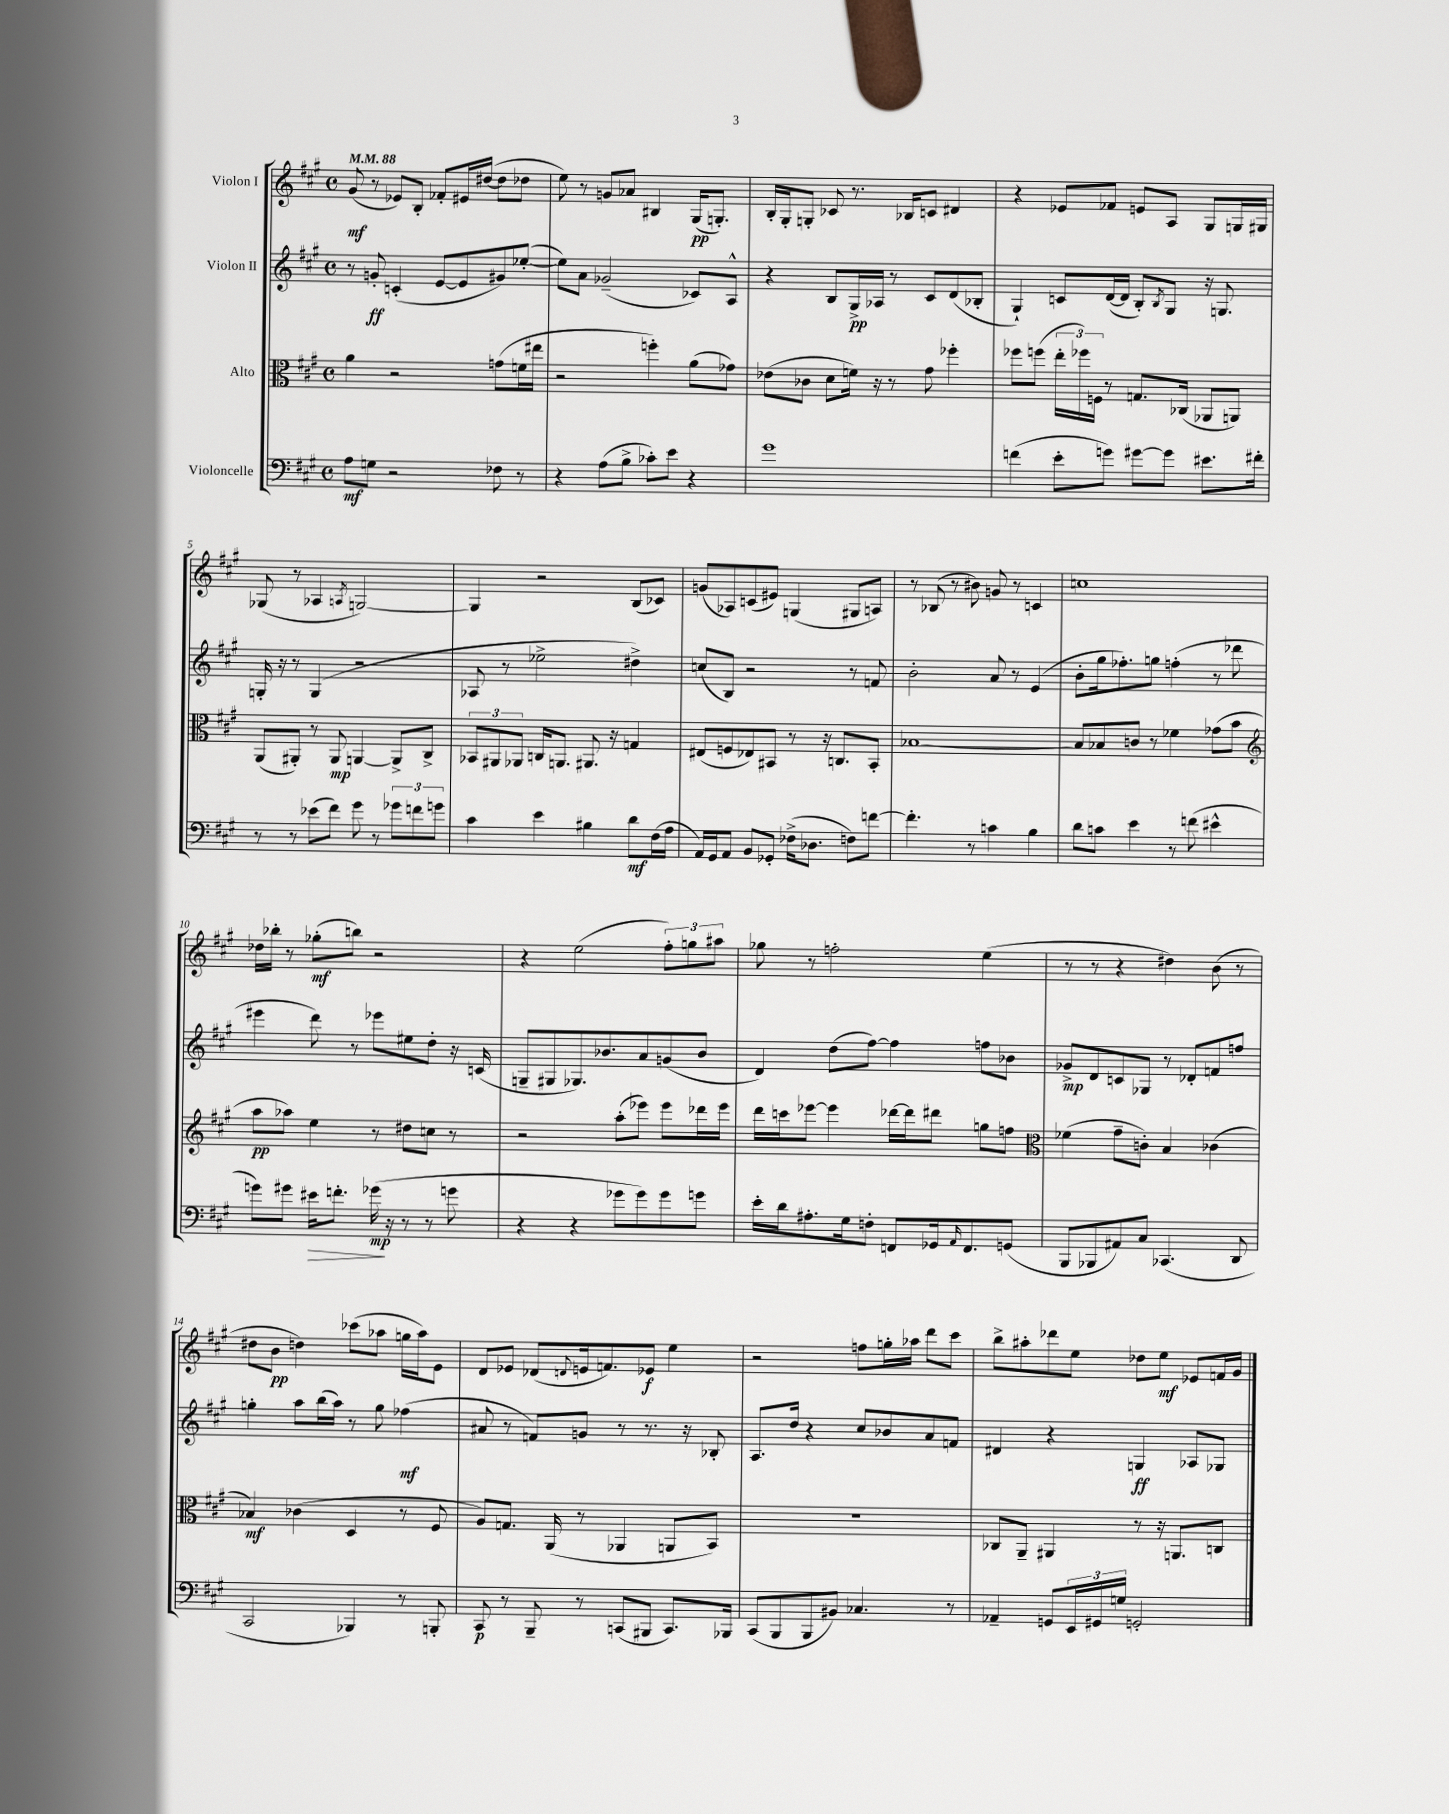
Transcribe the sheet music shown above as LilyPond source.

<<
\new StaffGroup <<
\new Staff = "s0" \with { instrumentName = "Violon I" } {
    \clef treble \key a \major \defaultTimeSignature \time 4/4 \tempo 4 = 88
    gis'8\mf( r8 ees'8) b8-. fes'8-. eis'16 dis''16~( dis''8 des''8 |
    e''8) r8 g'8 aes'8 bis4 gis16\pp( g8.-.) |
    b16-. gis16-. g8-. ces'8 r8. bes16 c'8 dis'4 |
    r4 ees'8 fes'8 e'8 a8 gis8 g16 gis16 |
    ges8( r8 aes4 \acciaccatura { a8 } g2~) |
    g4 r2 b8( ces'8) |
    g'8( aes8) c'8( eis'8) g4( gis8 a8) |
    r8 bes8( r8 bis'8) g'8 r8 c'4 |
    c''1 |
    des''16 bes''16-. r8 ges''8-.\mf( b''8) r2 |
    r4 e''2( \tuplet 3/2 { fis''8-.) g''8 ais''8 } |
    ges''8 r8 f''2-. e''4( |
    r8 r8 r4 dis''4) b'8( r8 |
    dis''8 b'8\pp d''4) ces'''8( aes''8 g''16 aes''16) e'8 |
    d'8 ees'8 des'8( \appoggiatura { d'8 } e'16 f'8.) ees'8\f e''4 |
    r2 f''8 g''16-. aes''16 d'''8 cis'''8 |
    b''8-> ais''8-. des'''8 e''8 des''8 e''8\mf ees'8 f'16 gis'16 \bar "|." |
}
\new Staff = "s1" \with { instrumentName = "Violon II" } {
    \clef treble \key a \major \defaultTimeSignature \time 4/4
    r8 g'8-.\ff c'4-.( e'8~ e'8 gis'8) ees''8~-.( |
    ees''8) a'8 ges'2--( ces'8) a8-^ |
    r4 b8 gis16->\pp aes16 r8 cis'8 d'8( bes8-. |
    gis4-!) c'8 d'16~( d'16 b8-.) \acciaccatura { b8 } gis8 r16 g8. |
    g16-. r16 r8 g4( r2 |
    aes8 r8 ees''2-> dis''4->) |
    c''8( b8) r2 r8 f'8 |
    b'2-. a'8 r8 e'4( |
    b'8-. gis''16 fes''8.-.) g''8 f''4-.( r8 des'''8 |
    eis'''4 d'''8) r8 ees'''8 eis''8 d''8-. r16 c'16( |
    g8-- gis8 ges8.) bes'8. a'8 g'8( bes'8 |
    d'4) d''8( fis''8~) fis''4 f''8 bes'8 |
    ges'8->\mp d'8 c'8 ges8 r8 des'8-. f'8 f''8 |
    g''4-. a''8 b''16( a''16) r8 g''8 fes''4\mf( |
    ais'8 r8 f'8) g'8 r8 r8. r16 bes8-. |
    a8. d''16 r4 cis''8 bes'8 a'8 f'8 |
    dis'4 r4 g4\ff aes8 ges8 \bar "|." |
}
\new Staff = "s2" \with { instrumentName = "Alto" } {
    \clef alto \key a \major \defaultTimeSignature \time 4/4
    a'4 r2 g'8( f'16 eis''16 |
    r2 f''4-.) a'8( ges'8) |
    ees'8( ces'8 d'8 f'16) r16 r8 gis'8 fes''4-. |
    fes''8 f''8( \tuplet 3/2 { e''16-. fes''16) f16 } r8 g8. ces16( aes,8 a,8) |
    a,8( ais,8-.) r8 ais,8\mp a,4~ a,8-> cis8-> |
    \tuplet 3/2 { bes,8 ais,8 aes,8 } c16 a,8. ais,8. r16 g4 |
    eis8( f8 ees8) bis,8 r8 r16 c8. bis,8-. |
    bes1~ |
    bes8 bes8 c'8 r8 fes'4 ges'8( b'8 |
    \clef treble a''8\pp aes''8) e''4 r8 dis''8 c''8 r8 |
    r2 a''8-.( ees'''8) ees'''8 des'''16 ees'''16 |
    d'''16 c'''16 ees'''8~ ees'''4 des'''16~ des'''16 dis'''8 g''8 f''8 |
    \clef alto fes'4( gis'8-- c'8-.) b4 ces'4( |
    bes4\mf) ces'4( d4 r8 fis8 |
    a8) g8. a,16( r8 aes,4 a,8 b,8) |
    r1 |
    ces8 a,8-- ais,4 r8 r16 a,8. c8 \bar "|." |
}
\new Staff = "s3" \with { instrumentName = "Violoncelle" } {
    \clef bass \key a \major \defaultTimeSignature \time 4/4
    a8\mf g8 r2 fes8 r8 |
    r4 a8( b8-> ces'8-.) e'8 r4 |
    gis'1 |
    f'4( e'8-. g'8) gis'8~ gis'8 eis'8. fis'16-. |
    r8 r8 ees'8( fis'8) gis'8 r8 \tuplet 3/2 { ges'8 f'8 g'8 } |
    cis'4 e'4 bis4 d'8\mf fis16( a16 |
    a,16) gis,16 a,8 b,8 ges,8-. fes16->( des8. f8) f'8~ |
    f'4.-. r8 c'4 b4 |
    d'8 c'8 e'4 r8 f'8( eis'4-^ |
    g'8) gis'8 eis'16\> f'8.-. ges'16\mp\!( r16 r8 r8 g'8 |
    r4 r4 ges'8 ges'8) ges'8 g'8 |
    e'16-. d'16 ais8.-. gis16 f8-. f,8 ges,16 \grace { a,16 } f,8. g,8( |
    b,,8 bes,,8 ais,8) cis8 ces,4.( d,8 |
    cis,2 bes,,4) r8 b,,8-. |
    cis,8\p r8 b,,8-- r8 c,8( bis,,8 c,8.) bes,,16 |
    cis,8( b,,8 b,,8 bis,8) ces4. r8 |
    aes,4-- g,8 \tuplet 3/2 { e,16 gis,16 g16 } g,2-. \bar "|." |
}
>>
>>
